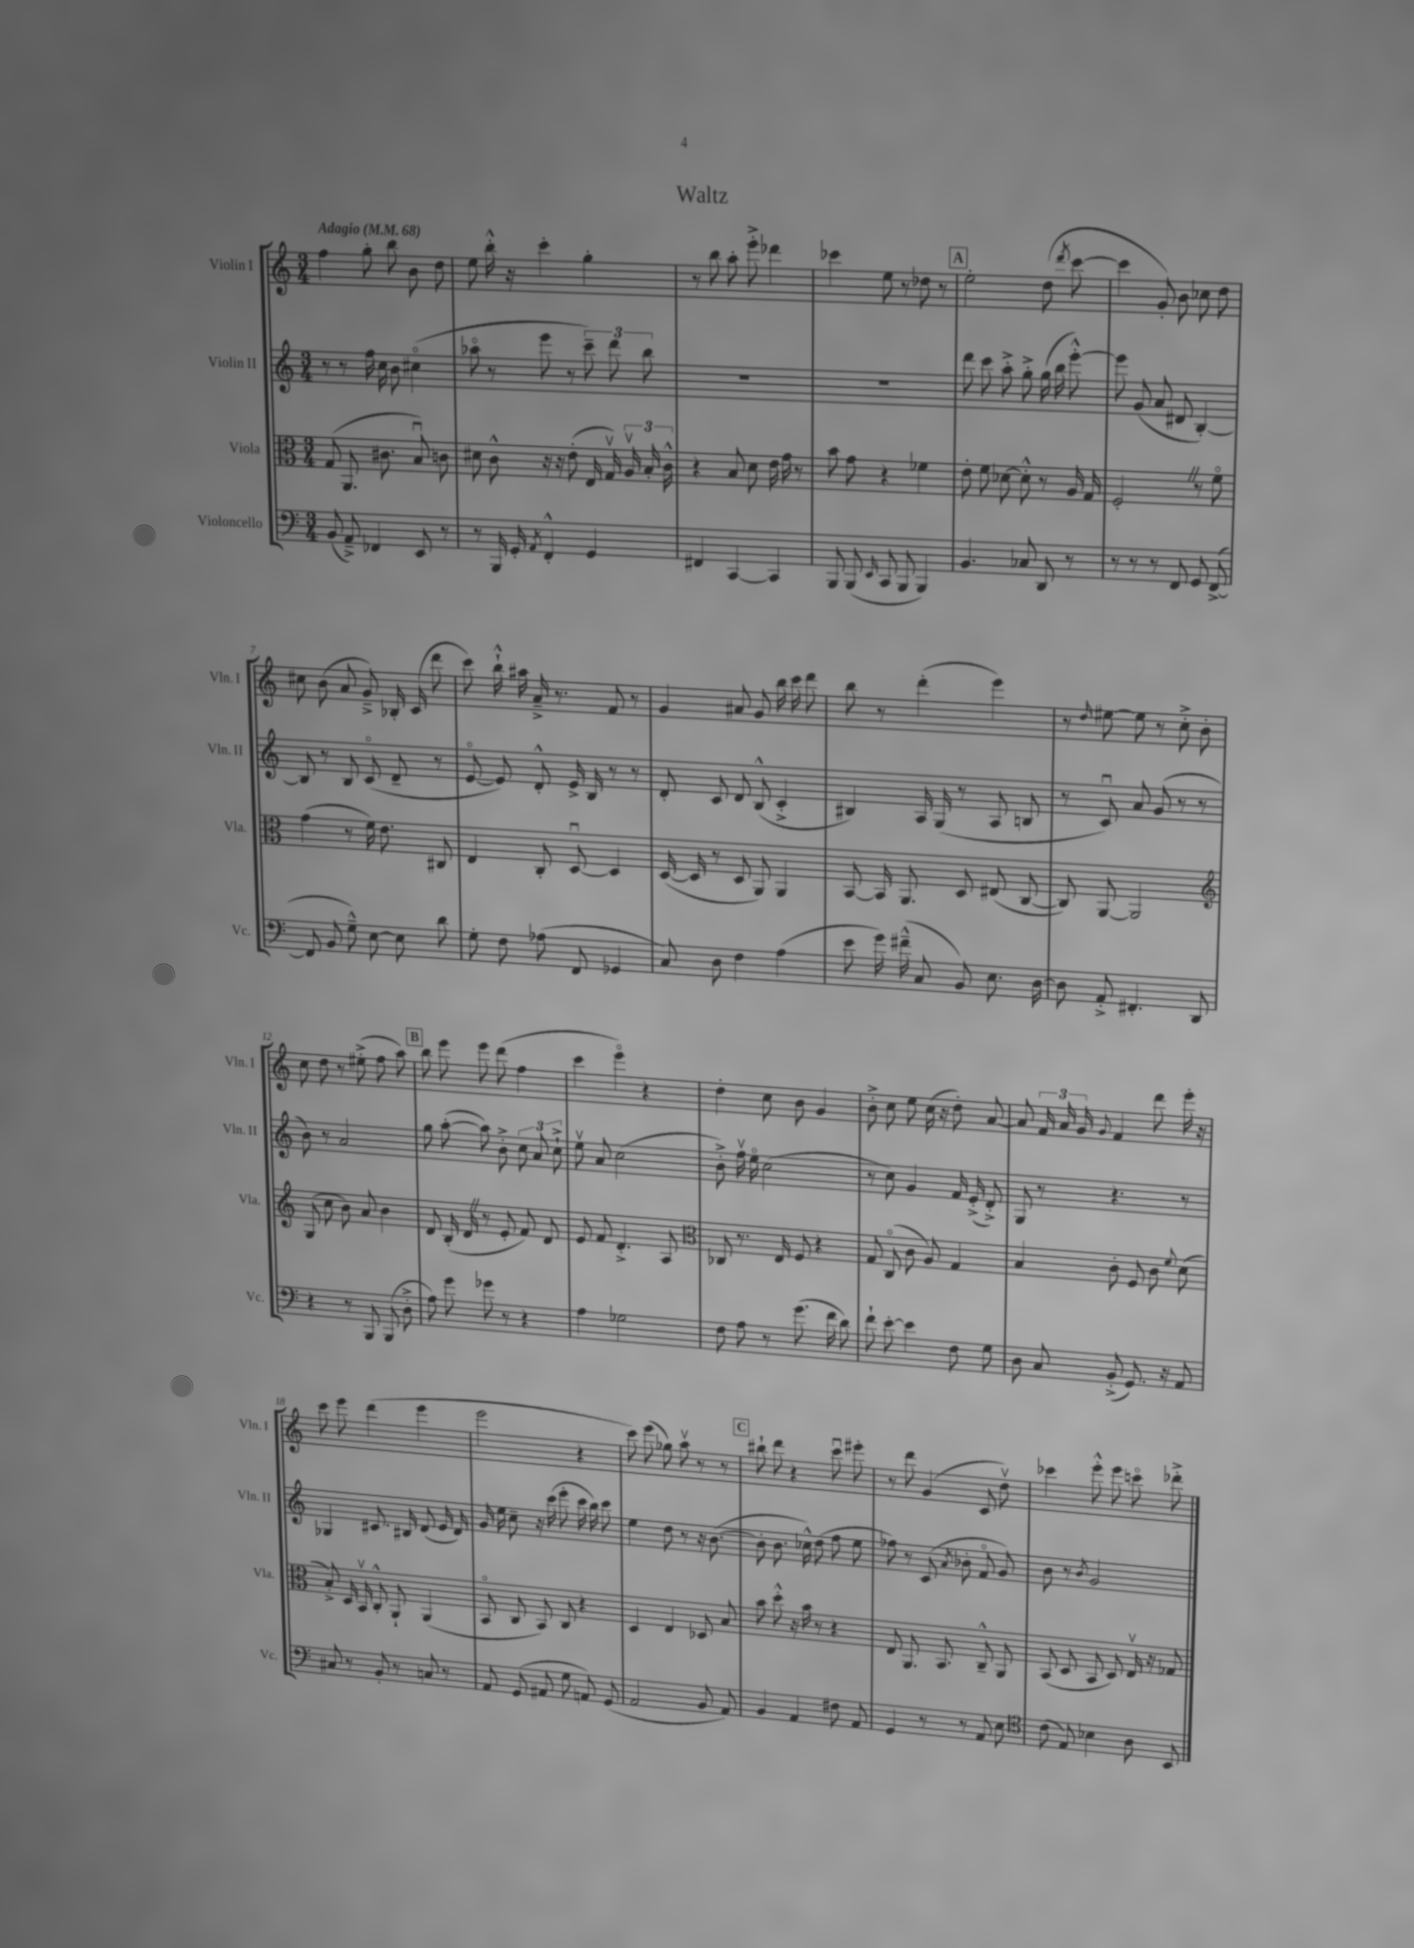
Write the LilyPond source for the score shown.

\header { title = "Waltz" }
<<
\new StaffGroup <<
\new Staff = "s0" \with { instrumentName = "Violin I" shortInstrumentName = "Vln. I" } {
    \clef treble \key c \major \numericTimeSignature \time 3/4 \tempo "Adagio" 4 = 68
    \autoBeamOff f''4 g''8-. b''8 b'8 d''8 |
    e''8 b''16-.-^ r16 c'''4-. g''4-. |
    r8 b''8 a''8-. e'''8-.-> des'''4 |
    ces'''4 e''8 r8 des''8 r8 |
    \mark \markup { \box "A" } e''2-. d''8( \acciaccatura { d'''8 } c'''8~ |
    c'''4 g'8-.) b'8 ces''8 d''8 |
    cis''8 b'8( a'8 g'8--->) bes16-. c'16( d'''8 |
    c'''8) b''16-!-^ ais''16 a'16---> r8. f'8 r8 |
    g'4 ais'8 g'8 b''16 c'''16 d'''8 |
    b''8 r8 d'''4-.( e'''4) |
    r8 \grace { d''16 } eis''8~ eis''8 r8 c''8-.-> b'8-. |
    c''8 d''8 r8 eis''8-.->( f''8 a''8) |
    \mark \markup { \box "B" } b''8 e'''8 e'''8 d'''8( f''4 |
    c'''4 e'''4\flageolet) r4 |
    d''4-. c''8 b'8 g'4 |
    b'8-.-> c''8 e''8 c''16( r16 d''8-.) a'8~ |
    a'8 \tuplet 3/2 { f'16 a'16 g'16 } \appoggiatura { g'8 } f'4 d'''8 e'''16-. r16 |
    c'''8 e'''8 d'''4( e'''4 |
    e'''2 r4 |
    c'''8) e'''8( ges''8) a''8\upbow r8 r8 |
    \mark \markup { \box "C" } bis''8-! d'''8 r4 c'''8\downbow eis'''8-. |
    r8 d'''8 g'4( c'8 d''8\upbow) |
    ces'''4 e'''8-.-^ e'''8 c'''8\flageolet des'''8-.-> \bar "|." |
}
\new Staff = "s1" \with { instrumentName = "Violin II" shortInstrumentName = "Vln. II" } {
    \clef treble \key c \major \numericTimeSignature \time 3/4
    \autoBeamOff r8 r8 f''16 c''16 b'8 cis''4\flageolet( |
    aes''8\flageolet r8 e'''8 r8 \tuplet 3/2 { c'''8--) d'''8 b''8 } |
    R2. |
    R2. |
    \mark \markup { \box "A" } d'''8 c'''8 a''8-.-> g''8-.-> g''16( b''16 e'''8~-.-^) |
    e'''8 g'8( a'8 dis'8 b4~-.) |
    b8 r8 b8 c'8\flageolet( d'8-- r8 |
    e'8~\flageolet e'8) d'8-.-^ e'16-> b16 r8 r8 |
    d'8-. c'8 d'8 b8-^( c'4-.-> |
    bis4) a16 g16( r8 a8 b8 |
    r8 c'8\downbow) a'8 g'8( r8 r8 |
    b'8) r8 a'2 |
    \mark \markup { \box "B" } g''8 a''8~-.( a''8) b'8-.-> \tuplet 3/2 { c''8 a'8 c''8-!-> } |
    e''8\upbow a'8 c''2( |
    b'8-.->) f''16\upbow e''16\flageolet c''2( |
    r8 c''8) g'4 f'16 e'16-.->( d'8-.->) |
    g8 r8 r4. r8 |
    ges4 cis'8. bis16 d'8( e'16 d'16) |
    g'16 e''16 c''8-- r16 c'''16( e'''8-. c'''16 b''16) c'''8 |
    e''4 d''8 r8 r16 b'8.~( |
    \mark \markup { \box "C" } b'8-. b'8. ces''16-^) d''8( f''8 e''8 |
    fes''8) r8 c'8( \acciaccatura { a'8 } bes'8-. f'8\flageolet g'8) |
    b'8 r8 \acciaccatura { b'8 } g'2 \bar "|." |
}
\new Staff = "s2" \with { instrumentName = "Viola" shortInstrumentName = "Vla." } {
    \clef alto \key c \major \numericTimeSignature \time 3/4
    \autoBeamOff g8( a,8. cis'8. b8\downbow) c'8 |
    dis'8 c'8-^ r16 r16 e'8-.( e16 g16\upbow) \tuplet 3/2 { a16\upbow b16-. c'16-^ } |
    r4 b8 d'8 e'16 g'16 r8 |
    b'8 g'8 r4 fes'4 |
    \mark \markup { \box "A" } e'8-. f'8 des'8~ des'8-.-^ r8 a16 g16 |
    f2-. \once \override BreathingSign.text = \markup { \musicglyph "scripts.caesura.straight" } \breathe r8 f'8\flageolet |
    g'4( r8 f'16) e'8. cis8 |
    e4 c8-. d8~\downbow d4 |
    d16~( d16 r8 d8 a,8) a,4 |
    b,8~ b,16 a,8. d8 eis8( c8~ |
    c8) a,8~ a,2 |
    \clef treble g8( c''8 b'8) a'8 b'4 |
    \mark \markup { \box "B" } d'8 b16-.( d'16 \once \override BreathingSign.text = \markup { \musicglyph "scripts.caesura.straight" } \breathe r8 e'8-. f'8) d'8 |
    e'8 f'8 d'4.-.-> a8 |
    \clef alto ces8 r8. e16 f8 r4 |
    g8 c8\flageolet( c'8 a8) g4 |
    b4 c'8-. f8 c'8 \appoggiatura { f'8 } d'8( |
    b8-.->) d16 b,16\upbow c8-.-^ a,8-! a,4( |
    b,8\flageolet c8 b,8) c8 r4 |
    d4 e4 des8 b8 |
    \mark \markup { \box "C" } b'8 d''8-.-^ r16 b'16 r8 r4 |
    e8 a,8. b,8. c8---^ a,8 |
    b,8( d8 b,8 d8) e16\upbow r16 ges8 \bar "|." |
}
\new Staff = "s3" \with { instrumentName = "Violoncello" shortInstrumentName = "Vc." } {
    \clef bass \key c \major \numericTimeSignature \time 3/4
    \autoBeamOff b,8( a,8--->) fes,4 e,8 r8 |
    r8 b,,16 g,16-. \acciaccatura { a,8 } f,4-.-^ g,4 |
    fis,4 c,4~ c,4 |
    b,,8 b,,8( \grace { e,16 } c,8 b,,8 b,,4) |
    \mark \markup { \box "A" } b,4. ces8 d,8 r8 |
    r8 r8 r8 f,8 g,8 f,8~->( |
    f,8 b,8 g8---^) e8~ e8 d'8 |
    g8-. f8 aes8( f,8 ges,4 |
    c8) d8 f4 a4( |
    e'8 g'16) fis'16---^( c8 b,8) e8. d16~ |
    d8 a,8-.-> fis,4.-. d,8 |
    r4 r8 b,,8 b,,8( d8-.-> |
    \mark \markup { \box "B" } a8) g'8 ges'8 r8 r4 |
    a4 ges2 |
    f8 a8 r8 g'8.( f'16 d'8) |
    f'8-! e'8~-. e'4 f8 g8 |
    d8 c8 b,8-.->( g,8.) r16 a,8 |
    cis8 r8 b,8-. r8 c8 r8 |
    a,8 g,8( ais,8 g8 a,8) g,8( |
    a,2 b,8 a,8) |
    \mark \markup { \box "C" } b,4 a,4 fis8 a,8 |
    g,4 r8 r8 a,8 e8 |
    \clef tenor c'8( e8) bes4 a8 b,8 \bar "|." |
}
>>
>>
